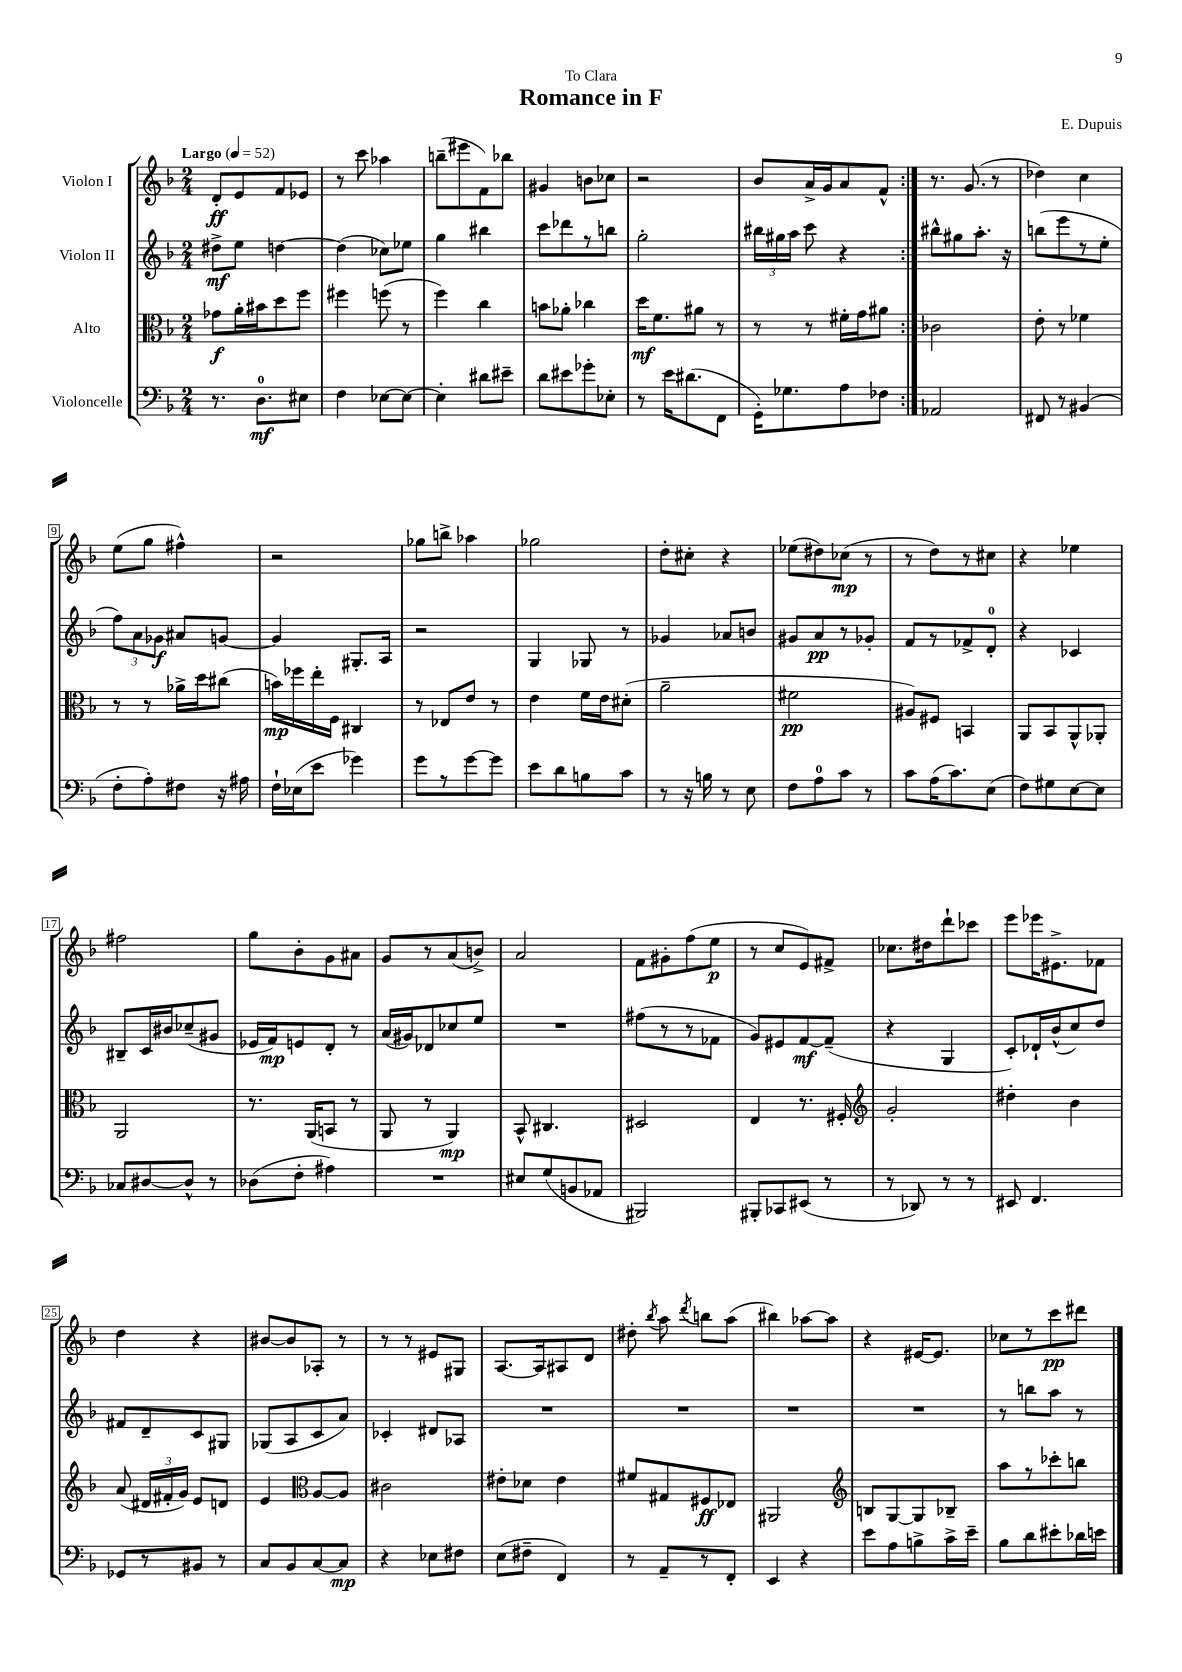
\header { title = "Romance in F" composer = "E. Dupuis" dedication = "To Clara" }
<<
\new StaffGroup <<
\new Staff = "s0" \with { instrumentName = "Violon I" } {
    \clef treble \key f \major \numericTimeSignature \time 2/4 \tempo "Largo" 4 = 52
    \autoBeamOff \repeat volta 2 { d'8[-.\ff e'8 f'8 ees'8] |
    r8 c'''8 aes''4 |
    b''8[--( eis'''8 f'8) bes''8] |
    gis'4 b'8[ ces''8] |
    r2 |
    bes'8[ a'16-> g'16 a'8 f'8]-^ | }
    r8. g'8.( r8 |
    des''4) c''4 |
    e''8[( g''8] fis''4-^) |
    r2 |
    ges''8[ b''8]-> aes''4 |
    ges''2 |
    d''8[-. cis''8]-. r4 |
    ees''8[( dis''8) ces''8]\mp( r8 |
    r8 d''8[) r8 cis''8] |
    r4 ees''4 |
    fis''2 |
    g''8[ bes'8-. g'8 ais'8] |
    g'8[ r8 a'8( b'8]->) |
    a'2 |
    f'8[ gis'8-. f''8( e''8]\p |
    r8 c''8[ e'8) fis'8]-> |
    ces''8.[ dis''16 d'''8-! ces'''8] |
    e'''8[ ees'''16 eis'8.-> fes'8] |
    d''4 r4 |
    bis'8[~ bis'8 aes8]-. r8 |
    r8 r8 eis'8[ gis8] |
    a8.[~ a16 ais8 d'8] |
    dis''8-. \acciaccatura { bes''8 } a''8 \acciaccatura { d'''8 } b''8[ a''8]( |
    bis''4) aes''8[~ aes''8] |
    r4 eis'16[~ eis'8.] |
    ces''8[ r8 c'''8\pp dis'''8] \bar "|." |
}
\new Staff = "s1" \with { instrumentName = "Violon II" } {
    \clef treble \key f \major \numericTimeSignature \time 2/4
    \autoBeamOff \repeat volta 2 { dis''8[->\mf e''8] d''4~ |
    d''4( ces''8[) ees''8] |
    g''4 bis''4 |
    c'''8[ des'''8 r8 b''8] |
    g''2-. |
    \tuplet 3/2 { bis''16[ gis''16 a''16] } c'''8 r4 | }
    bis''8[-^ gis''8 a''8.]-. r16 |
    b''8[( e'''8 r8 e''8]-. |
    \tuplet 3/2 { f''8[) a'8 ges'8]\f } ais'8[ g'8]~ |
    g'4 gis8.[-. a16] |
    r2 |
    g4 ges8 r8 |
    ges'4 aes'8[ b'8] |
    gis'8[ a'8\pp r8 ges'8]-. |
    f'8[ r8 fes'8-> d'8]-0-. |
    r4 ces'4 |
    bis8[-- c'16 bis'16 ces''8--( gis'8] |
    ees'16[ f'16\mp) e'8 d'8]-. r8 |
    a'16[( gis'16) des'8 ces''8 e''8] |
    R2 |
    fis''8[( r8 r8 fes'8] |
    g'8[) eis'8 f'8~\mf f'8]--( |
    r4 g4 |
    c'8[-.) des'16-! bes'16-^( c''8) d''8] |
    fis'8[ d'8-- c'8 gis8] |
    ges8[( a8 c'8 a'8]) |
    ces'4-. dis'8[ aes8] |
    R2 |
    R2 |
    R2 |
    R2 |
    r8 b''8[ a''8] r8 \bar "|." |
}
\new Staff = "s2" \with { instrumentName = "Alto" } {
    \clef alto \key f \major \numericTimeSignature \time 2/4
    \autoBeamOff \repeat volta 2 { ges'8[\f a'16-. bis'16 d''8 f''8] |
    fis''4 f''8( r8 |
    f''4) c''4 |
    b'8[ aes'8]-. ces''4 |
    d''16[\mf f'8. ais'8] r8 |
    r8 r8 fis'16[-. g'16 ais'8] | }
    ces'2 |
    e'8-. r8 fes'4 |
    r8 r8 aes'16[-> d''16 cis''8]( |
    b'16[\mp) fes''16 e''16-. f16] cis4 |
    r8 ees8[ e'8] r8 |
    e'4 f'16[ e'16 dis'8]-.( |
    a'2-- |
    fis'2\pp |
    ais8[) fis8] b,4 |
    a,8[ bes,8 a,8-^ aes,8]-. |
    a,2 |
    r8. a,16[( b,8] r8 |
    a,8 r8 a,4\mp) |
    bes,8-^ cis4. |
    dis2 |
    e4 r8. fis16-. |
    \clef treble g'2-. |
    dis''4-. bes'4 |
    a'8( \tuplet 3/2 { dis'16[ fis'16-. g'16]) } e'8[ d'8] |
    e'4 \clef alto a8[~ a8] |
    cis'2 |
    eis'8[-. des'8] eis'4 |
    fis'8[ gis8 fis8\ff ees8] |
    ais,2 |
    \clef treble b8[ g8~ g8 bes8]-- |
    a''8[ r8 ces'''8-. b''8] \bar "|." |
}
\new Staff = "s3" \with { instrumentName = "Violoncelle" } {
    \clef bass \key f \major \numericTimeSignature \time 2/4
    \autoBeamOff \repeat volta 2 { r8. d8.[-0\mf eis8] |
    f4 ees8[~ ees8]~ |
    ees4-. dis'8[ eis'8]-- |
    d'8[ eis'8 ges'8-. ees8]-. |
    r8 e'16[ dis'8.( f,8] |
    g,16[-.) ges8. a8 fes8] | }
    aes,2 |
    fis,8 r8 bis,4( |
    f8[-. a8-.) fis8] r16 ais16 |
    f16[-! ees16( e'8] ges'4) |
    g'8[ r8 g'8~ g'8] |
    e'8[ d'8 b8 c'8] |
    r8 r16 b16 r8 e8 |
    f8[ a8-0 c'8] r8 |
    c'8[ a16( c'8.) e8]( |
    f8[) gis8 e8~ e8] |
    ces8[ dis8~ dis8]-^ r8 |
    des8[( f8]-. ais4) |
    R2 |
    eis8[ g8( b,8 aes,8] |
    bis,,2) |
    bis,,8[-. ces,8 eis,8]( r8 |
    r8 des,8) r8 r8 |
    eis,8 f,4. |
    ges,8[ r8 bis,8] r8 |
    c8[ bes,8 c8~ c8]\mp |
    r4 ees8[ fis8] |
    e8[( fis8]-- f,4) |
    r8 a,8[-- r8 f,8]-. |
    e,4 r4 |
    e'8[ a8 b8-> c'16-> e'16]-- |
    bes8[ d'8 eis'8-. des'16 e'16] \bar "|." |
}
>>
>>
\layout { \context { \Score \override BarNumber.stencil = #(make-stencil-boxer 0.1 0.3 ly:text-interface::print) } }
